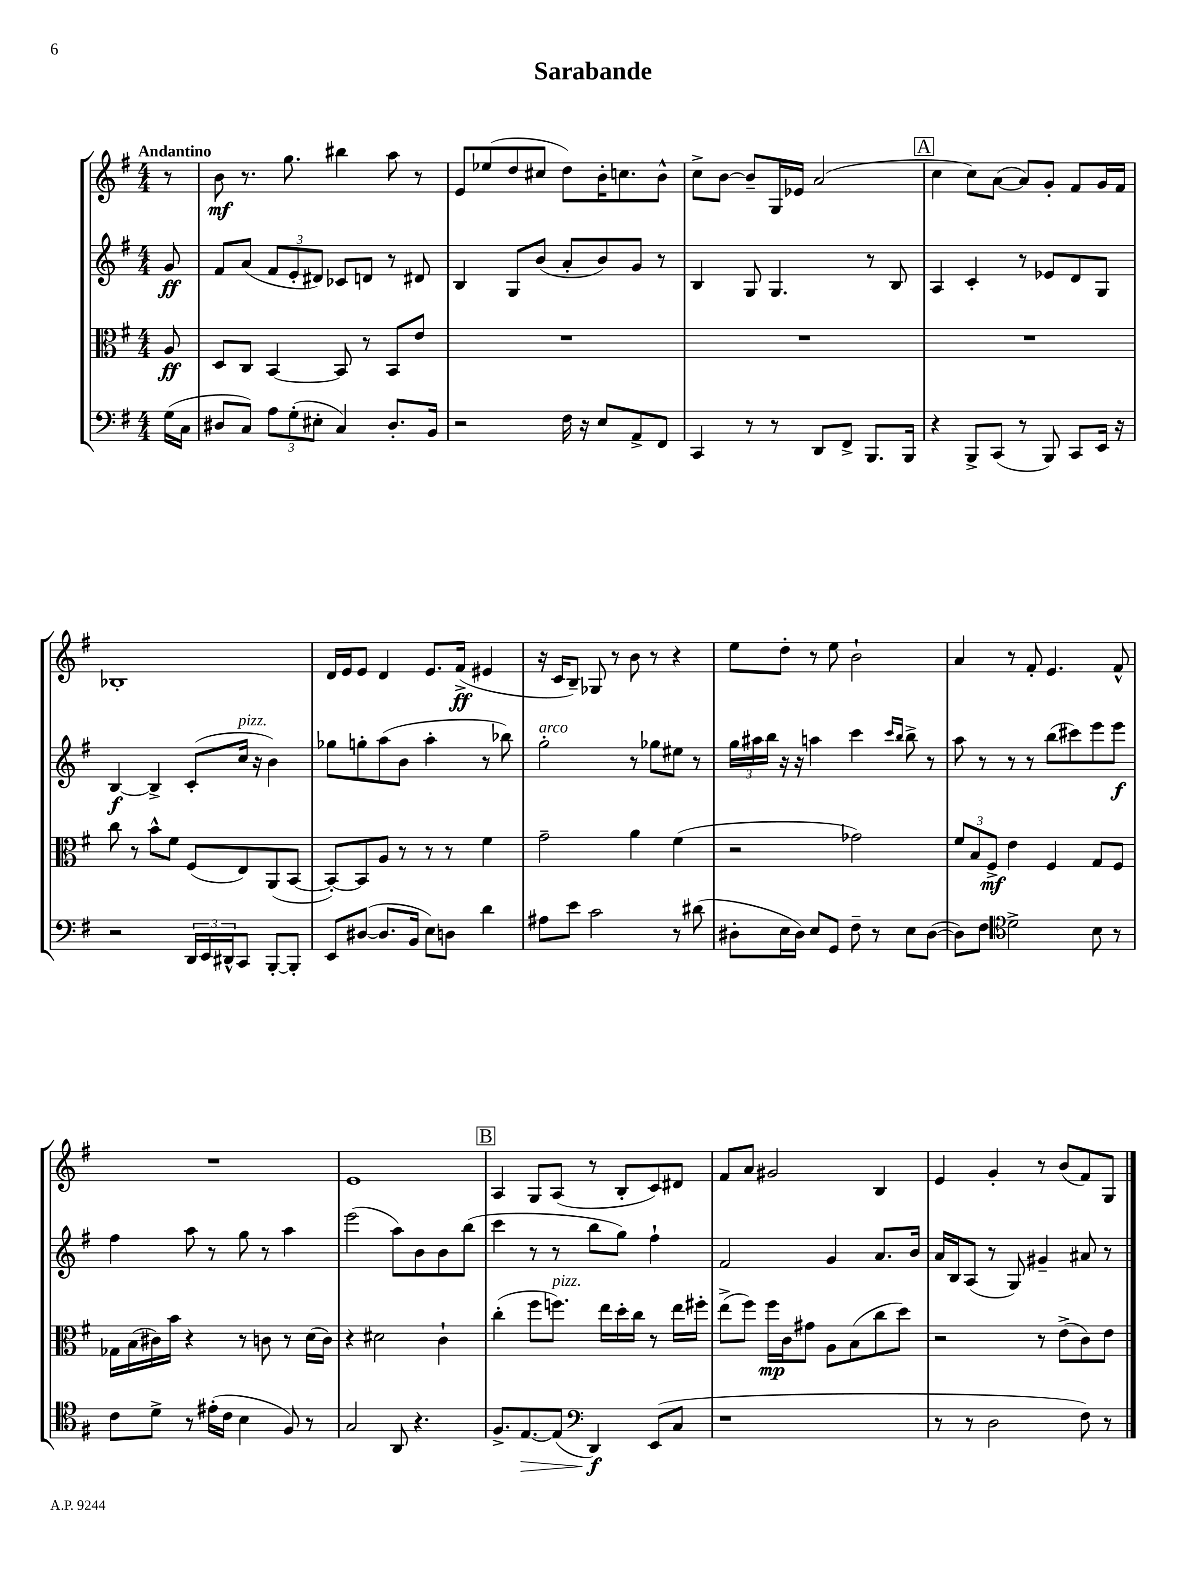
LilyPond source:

\header { title = "Sarabande" }
<<
\new StaffGroup <<
\new Staff = "s0" {
    \clef treble \key g \major \numericTimeSignature \time 4/4 \partial 8 \tempo "Andantino"
    r8 |
    b'8\mf r8. g''8. bis''4 a''8 r8 |
    e'8 ees''8( d''8 cis''8 d''8) b'16-. c''8. b'8-^ |
    c''8-> b'8~ b'8-- g16 ees'16 a'2( |
    \mark \markup { \box "A" } c''4 c''8) a'8~( a'8) g'8-. fis'8 g'16 fis'16 |
    bes1-. |
    d'16 e'16 e'8 d'4 e'8. fis'16->\ff( eis'4 |
    r16 c'16 b8--) ges8 r8 b'8 r8 r4 |
    e''8 d''8-. r8 e''8 b'2-! |
    a'4 r8 fis'8-. e'4. fis'8-^ |
    R1 |
    e'1 |
    \mark \markup { \box "B" } a4 g8 a8( r8 b8-. c'8) dis'8 |
    fis'8 a'8 gis'2 b4 |
    e'4 g'4-. r8 b'8( fis'8) g8 \bar "|." |
}
\new Staff = "s1" {
    \clef treble \key g \major \numericTimeSignature \time 4/4 \partial 8
    g'8\ff |
    fis'8 a'8( \tuplet 3/2 { fis'8 e'8-. dis'8) } ces'8 d'8 r8 dis'8 |
    b4 g8 b'8( a'8-. b'8) g'8 r8 |
    b4 g8 g4. r8 b8 |
    \mark \markup { \box "A" } a4 c'4-. r8 ees'8 d'8 g8 |
    b4~\f b4-> c'8-.( c''16^\markup { \italic "pizz." } r16 b'4) |
    ges''8 g''8-. a''8( b'8 a''4-. r8 bes''8) |
    g''2-.^\markup { \italic "arco" } r8 ges''8 eis''8 r8 |
    \tuplet 3/2 { g''16 ais''16 b''16 } r16 r16 a''4 c'''4 \grace { c'''16 b''16 } b''8-> r8 |
    a''8 r8 r8 r8 b''8( cis'''8) e'''8 e'''8\f |
    fis''4 a''8 r8 g''8 r8 a''4 |
    e'''2( a''8) b'8 b'8 b''8( |
    \mark \markup { \box "B" } c'''4 r8 r8 b''8 g''8) fis''4-! |
    fis'2 g'4 a'8. b'16 |
    a'16 b16 a8( r8 g8) gis'4-- ais'8 r8 \bar "|." |
}
\new Staff = "s2" {
    \clef alto \key g \major \numericTimeSignature \time 4/4 \partial 8
    a8\ff |
    d8 c8 b,4~ b,8 r8 b,8 e'8 |
    R1 |
    R1 |
    \mark \markup { \box "A" } R1 |
    c''8 r8 b'8-^ fis'8 fis8( e8) a,8( b,8~ |
    b,8~-.) b,8 a8 r8 r8 r8 fis'4 |
    g'2-- a'4 fis'4( |
    r2 ges'2) |
    \tuplet 3/2 { fis'8 b8 fis8->\mf } e'4 fis4 g8 fis8 |
    ges16 b16( cis'16) b'16 r4 r8 c'8 r8 d'16( c'16) |
    r4 dis'2 c'4-! |
    \mark \markup { \box "B" } c''4-.( fis''8 f''8.^\markup { \italic "pizz." }) e''16 d''16-. c''16 r8 e''16 fis''16-. |
    e''8->( fis''8) fis''16\mp c'16 gis'8 a8 b8( c''8 d''8) |
    r2 r8 e'8->( c'8) e'8 \bar "|." |
}
\new Staff = "s3" {
    \clef bass \key g \major \numericTimeSignature \time 4/4 \partial 8
    g16( c16 |
    dis8 c8) \tuplet 3/2 { a8 g8-.( eis8-. } c4) dis8.-. b,16 |
    r2 fis16 r16 e8 a,8-> fis,8 |
    c,4 r8 r8 d,8 fis,8-> b,,8. b,,16 |
    \mark \markup { \box "A" } r4 b,,8-> c,8( r8 b,,8) c,8 e,16 r16 |
    r2 \tuplet 3/2 { d,16 e,16 dis,16-^ } c,8 b,,8~-. b,,8-. |
    e,8 dis8~( dis8. b,16 e8) d8 d'4 |
    ais8 e'8 c'2 r8 dis'8( |
    dis8-. e16 dis16) e8 g,8 fis8-- r8 e8 dis8~( |
    dis8) fis8 \clef tenor d'2-> b8 r8 |
    c'8 d'8-> r8 eis'16-.( c'16 b4 fis8) r8 |
    g2 a,8 r4. |
    \mark \markup { \box "B" } fis8.-> e8.~\> e8( \clef bass d,4\f\!) e,8( c8 |
    r1 |
    r8 r8 d2 fis8) r8 \bar "|." |
}
>>
>>
\layout { \context { \Score \remove "Bar_number_engraver" } }
